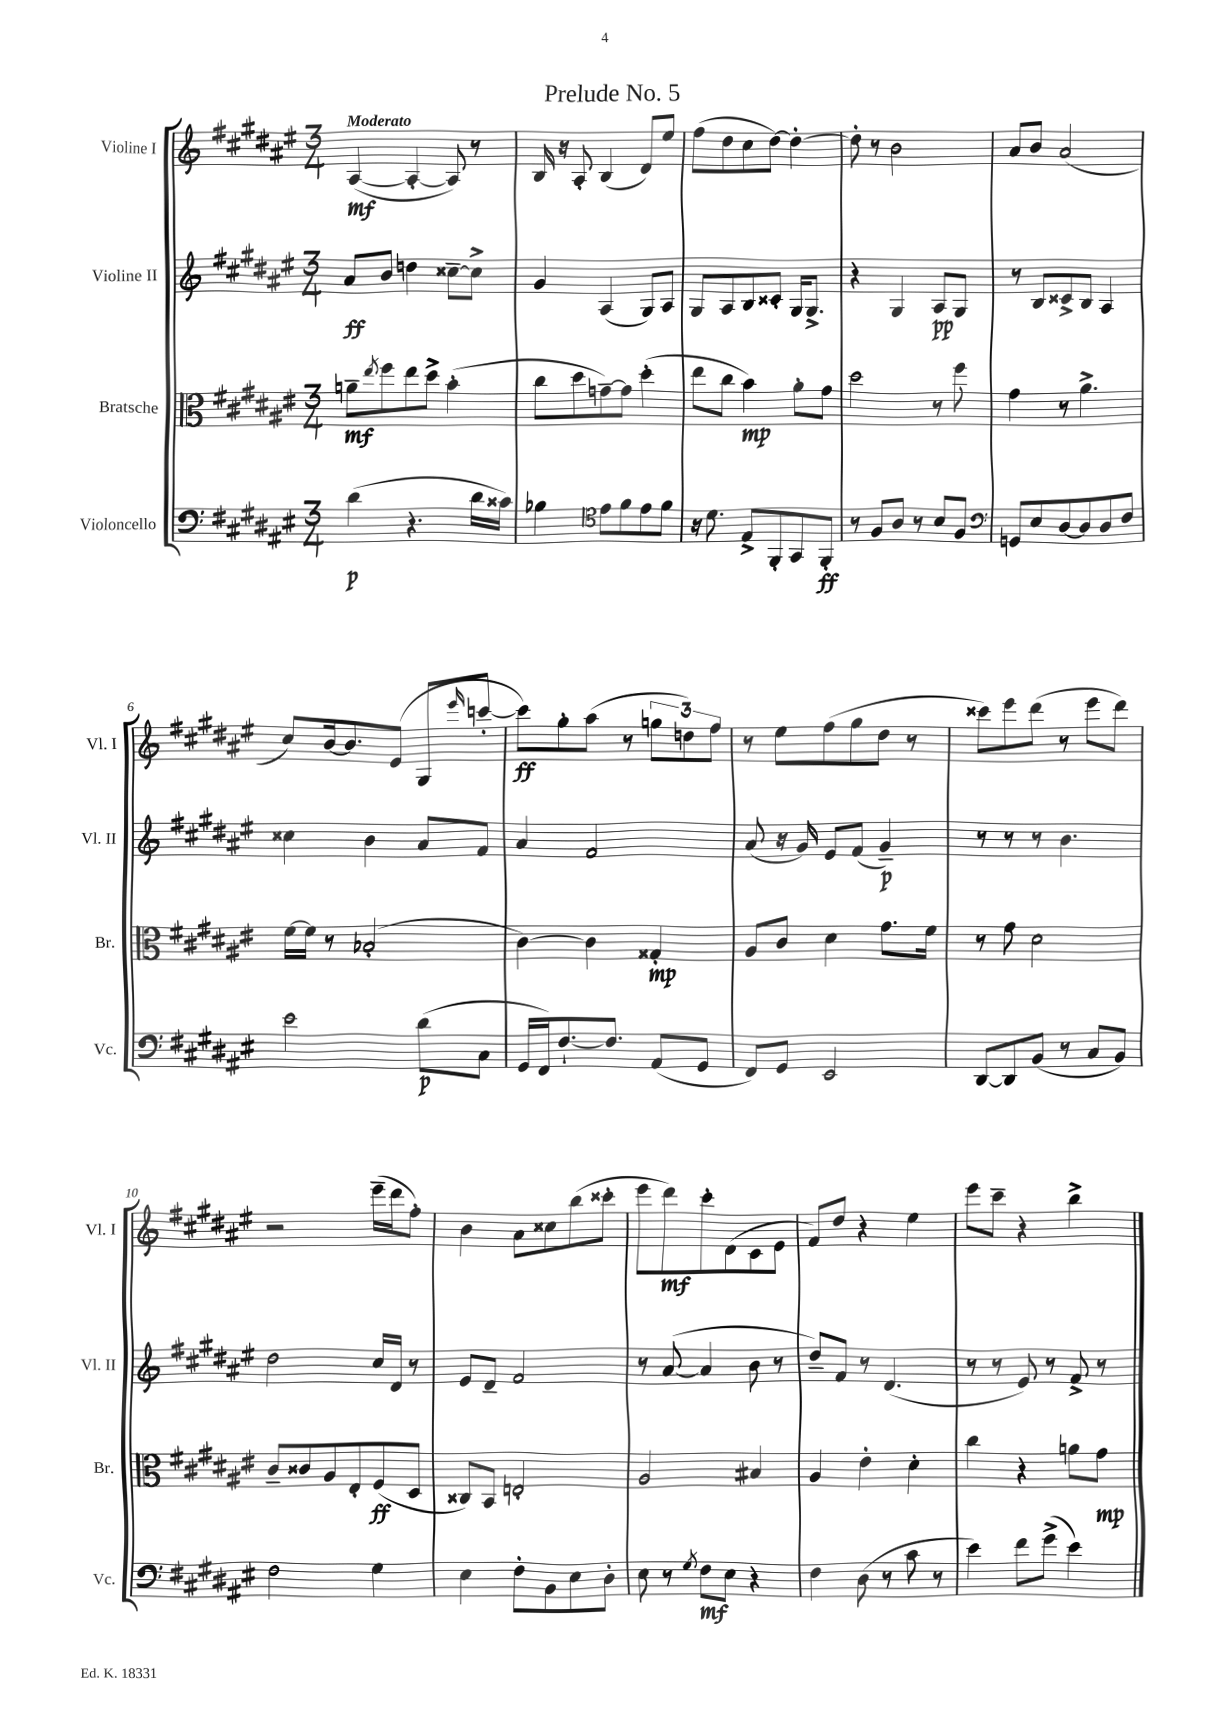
\header { title = "Prelude No. 5" }
<<
\new StaffGroup <<
\new Staff = "s0" \with { instrumentName = "Violine I" shortInstrumentName = "Vl. I" } {
    \clef treble \key fis \major \numericTimeSignature \time 3/4 \tempo "Moderato"
    ais4~\mf( ais4~-. ais8) r8 |
    b16 r16 ais8-. b4( dis'8) eis''8 |
    fis''8( dis''8 cis''8 dis''8~) dis''4~-. |
    dis''8-. r8 b'2 |
    ais'8 b'8 ais'2( |
    cis''8) b'16~ b'8. eis'8( gis8 \grace { eis'''16 } c'''8~-. |
    c'''8\ff) gis''8-. ais''8( r8 \tuplet 3/2 { g''8 d''8) fis''8 } |
    r8 eis''8 fis''8( gis''8 dis''8 r8 |
    cisis'''8) eis'''8 dis'''8( r8 eis'''8 dis'''8) |
    r2 eis'''16--( dis'''16 fis''8-.) |
    b'4 ais'8 cisis''8 b''8( cisis'''8-. |
    eis'''8 dis'''8\mf) cis'''8-. dis'8( cis'8 eis'8 |
    fis'8) dis''8 r4 eis''4 |
    eis'''8 cis'''8-- r4 b''4-> \bar "|." |
}
\new Staff = "s1" \with { instrumentName = "Violine II" shortInstrumentName = "Vl. II" } {
    \clef treble \key fis \major \numericTimeSignature \time 3/4
    ais'8\ff b'8 d''4 cisis''8~-- cisis''8-> |
    gis'4 ais4( gis8) ais8 |
    gis8 ais8 b8 cisis'8-. gis16 gis8.-> |
    r4 gis4 ais8\pp gis8 |
    r8 b8 cisis'8-> b8 ais4 |
    cisis''4 b'4 ais'8 fis'8 |
    ais'4 fis'2 |
    ais'8( r16 gis'16) eis'8 fis'8( gis'4--\p) |
    r8 r8 r8 b'4. |
    dis''2 cis''16 dis'16 r8 |
    eis'8 dis'8-- fis'2 |
    r8 ais'8~( ais'4 b'8 r8 |
    dis''8--) fis'8 r8 dis'4.( |
    r8 r8 eis'8) r8 fis'8-> r8 \bar "|." |
}
\new Staff = "s2" \with { instrumentName = "Bratsche" shortInstrumentName = "Br." } {
    \clef alto \key fis \major \numericTimeSignature \time 3/4
    a'8--\mf \acciaccatura { eis''8 } fis''8 eis''8 dis''8-> b'4-.( |
    cis''8 dis''8 g'8~--) g'8 dis''4-.( |
    eis''8 cis''8 b'4\mp) ais'8-. gis'8 |
    dis''2 r8 fis''8 |
    gis'4 r8 ais'4.-> |
    fis'16~ fis'16 r8 bes2-.( |
    cis'4~) cis'4 gisis4-.\mp |
    ais8 cis'8 dis'4 gis'8. fis'16 |
    r8 gis'8 dis'2 |
    cis'8-- cisis'8 ais8 eis8-. fis8\ff( dis8 |
    cisis8) b,8 e2-. |
    ais2 bis4 |
    ais4 eis'4-. dis'4-. |
    cis''4 r4 a'8 gis'8\mp \bar "|." |
}
\new Staff = "s3" \with { instrumentName = "Violoncello" shortInstrumentName = "Vc." } {
    \clef bass \key fis \major \numericTimeSignature \time 3/4
    dis'4\p( r4. dis'16 cisis'16) |
    bes4 \clef tenor eis'8 fis'8 eis'8 fis'8 |
    r16 dis'8. eis8-> fis,8-. gis,8 fis,8-.\ff |
    r8 fis8 ais8 r8 b8 fis8 |
    \clef bass g,8 eis8 dis8~ dis8 dis8 fis8 |
    eis'2 dis'8\p( cis8 |
    gis,16 fis,16) fis8.~-! fis8. ais,8( gis,8 |
    fis,8) gis,8 eis,2 |
    dis,8~ dis,8 b,8( r8 cis8 b,8) |
    fis2 gis4 |
    eis4 fis8-. b,8 eis8 dis8-. |
    eis8 r8 \acciaccatura { gis8 } fis8\mf eis8 r4 |
    fis4 dis8( r8 cis'8 r8 |
    eis'4) fis'8 gis'8->( eis'4) \bar "|." |
}
>>
>>
